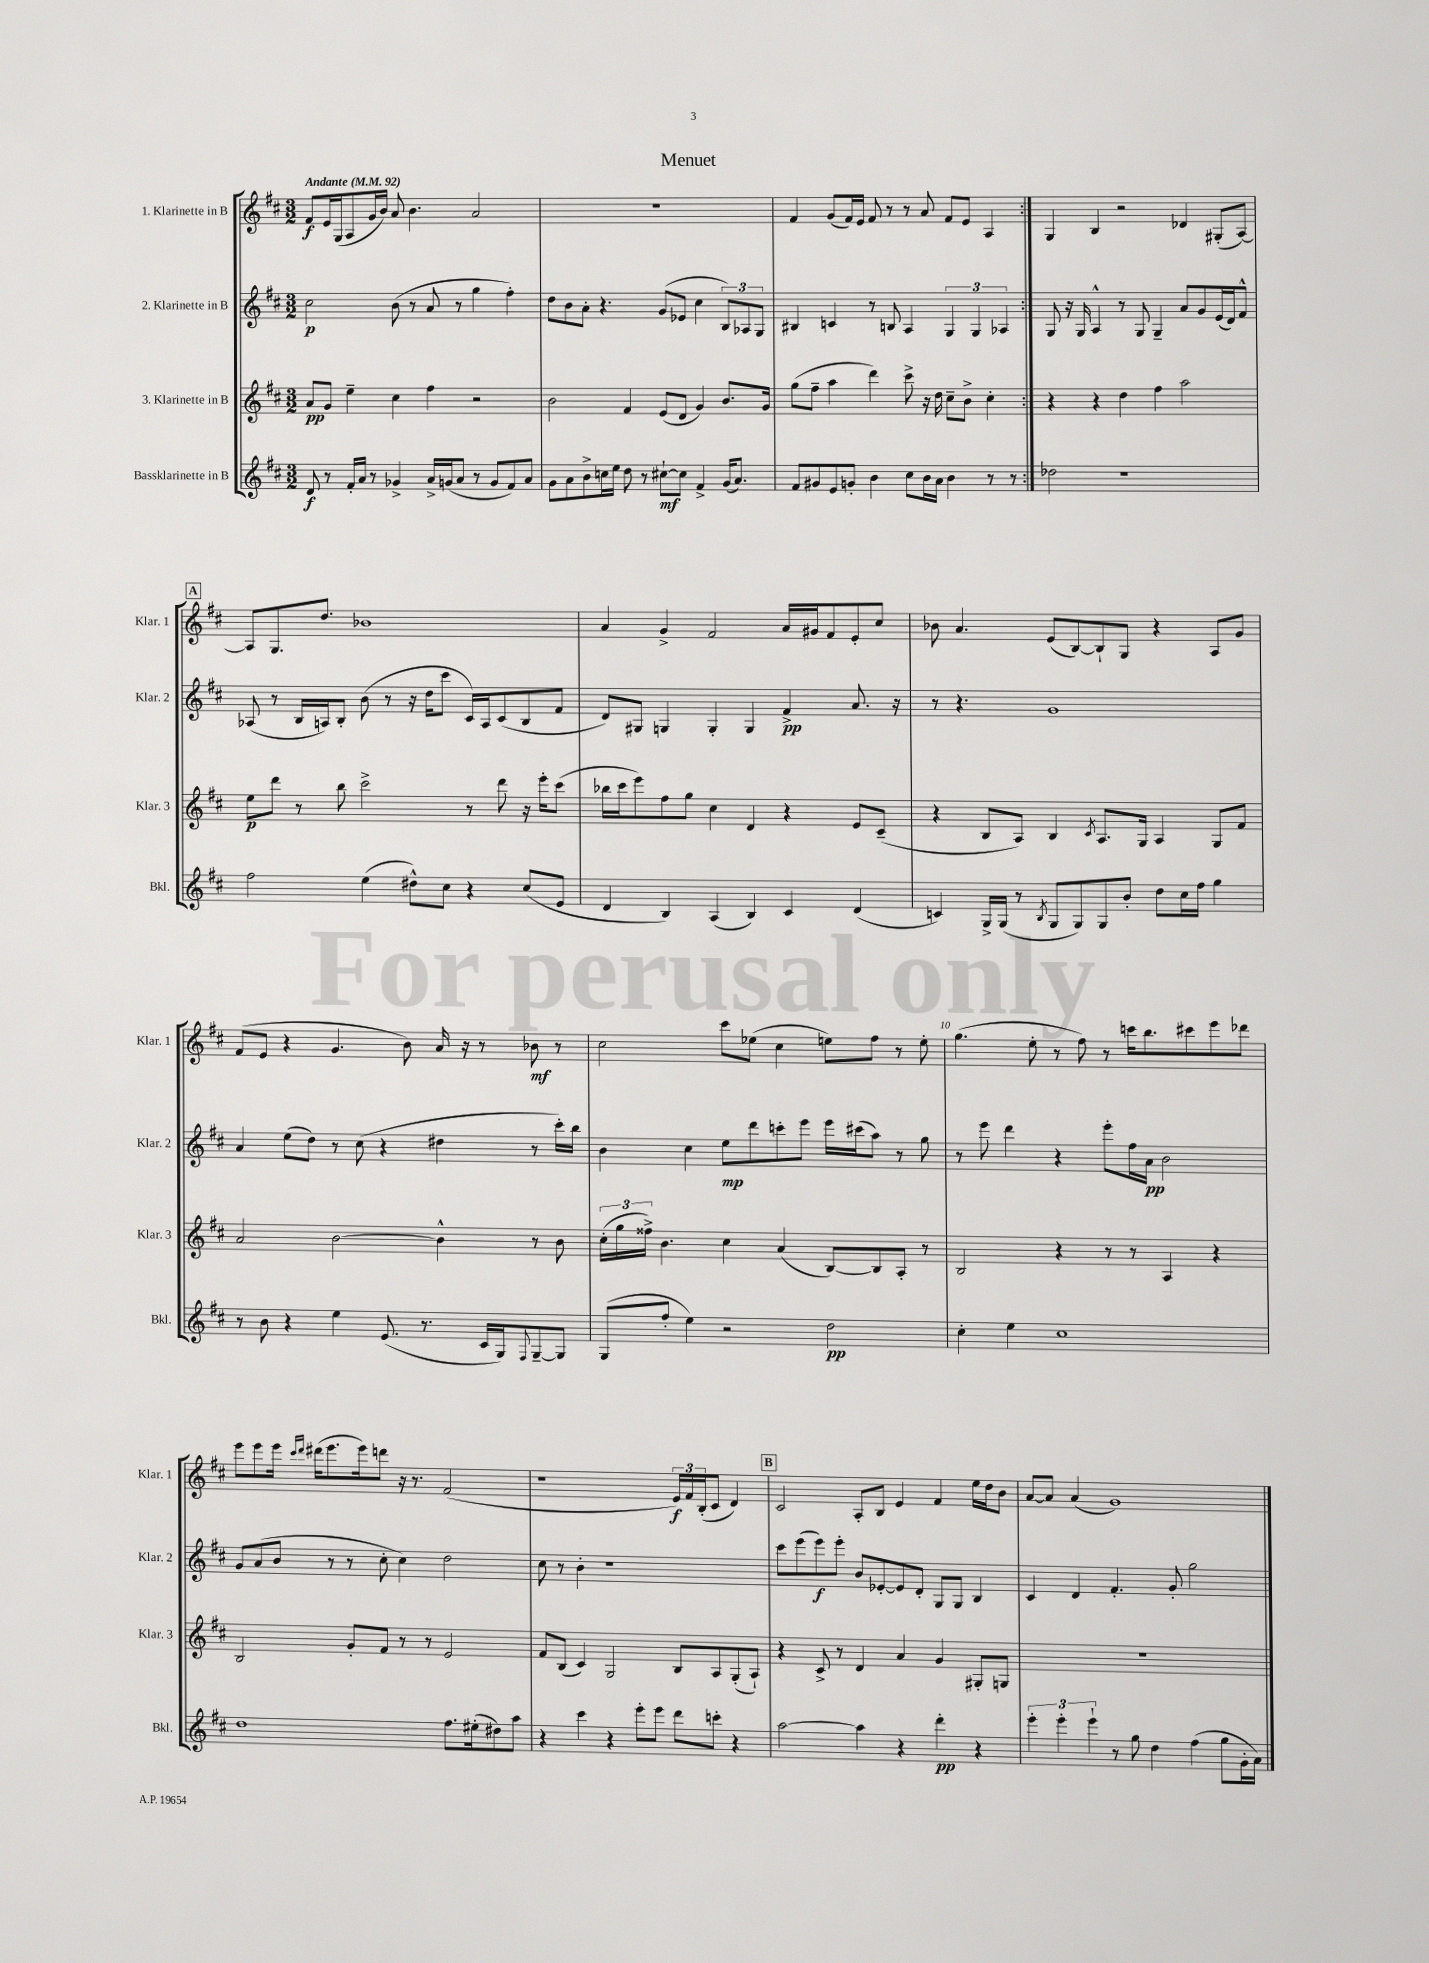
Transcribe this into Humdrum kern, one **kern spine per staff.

**kern	**dynam	**kern	**dynam	**kern	**dynam	**kern	**dynam
*part4	*part4	*part3	*part3	*part2	*part2	*part1	*part1
*staff4	*staff4	*staff3	*staff3	*staff2	*staff2	*staff1	*staff1
*I"Bassklarinette in B	*	*I"3. Klarinette in B	*	*I"2. Klarinette in B	*	*I"1. Klarinette in B	*
*I'Bkl.	*	*I'Klar. 3	*	*I'Klar. 2	*	*I'Klar. 1	*
*clefG2	*	*clefG2	*	*clefG2	*	*clefG2	*
*k[f#c#]	*	*k[f#c#]	*	*k[f#c#]	*	*k[f#c#]	*
*M3/2	*	*M3/2	*	*M3/2	*	*M3/2	*
*MM92	*	*MM92	*	*MM92	*	*MM92	*
=1	=1	=1	=1	=1	=1	=1	=1
!	!	!	!	!	!	!LO:TX:a:B:t=Andante	!
8d/	f	8a/L	pp	2cc#\	p	8f#/L	f
8r	.	8g/J	.	.	.	16e/L	.
.	.	.	.	.	.	(16G/J	.
16f#'/LL	.	4ee~\	.	.	.	8A/	.
16a/JJ	.	.	.	.	.	.	.
8r	.	.	.	.	.	16g/L	.
.	.	.	.	.	.	16b/JJ)	.
4g-X^/	.	4cc#\	.	(8b\	.	8a/	.
.	.	.	.	8r	.	4.b\	.
16a^/LL	.	4ff#\	.	8a/	.	.	.
(16gn/J	.	.	.	.	.	.	.
8a/J	.	.	.	8r	.	.	.
8r	.	2r	.	4gg\	.	2a/	.
8g/L	.	.	.	.	.	.	.
8f#/)	.	.	.	4ff#'\)	.	.	.
8a/J	.	.	.	.	.	.	.
=2	=2	=2	=2	=2	=2	=2	=2
8g\L	.	2b\	.	8dd\L	.	1.r	.
8a\	.	.	.	8b\	.	.	.
8b^\	.	.	.	8a'\J	.	.	.
16ccn\L	.	.	.	4.r	.	.	.
16ee\JJ	.	.	.	.	.	.	.
8dd\	.	4f#/	.	.	.	.	.
8r	.	.	.	.	.	.	.
[8cc#X`\L	mf	(8e/L	.	(8g/L	.	.	.
8cc#\J]	.	8d/J	.	8e-X/J	.	.	.
4f#^/	.	4g/)	.	4cc#\	.	.	.
(16g/KL	.	8.b/L	.	12B/L)	.	.	.
8.a/J)	.	.	.	.	.	.	.
.	.	.	.	12A-X/	.	.	.
.	.	.	.	12G/J	.	.	.
.	.	16g/Jk	.	.	.	.	.
=3	=3	=3	=3	=3	=3	=3	=3
8f#/L	.	(8gg\L	.	4B#X/	.	4f#/	.
8g#X/	.	8ff#~\J	.	.	.	.	.
8e/	.	4aa\	.	4cn/	.	(8g/L	.
8gn'/J	.	.	.	.	.	16f#/L)	.
.	.	.	.	.	.	16e/JJ	.
4b\	.	4ddd\)	.	8r	.	8f#/	.
.	.	.	.	8Bn/	.	8r	.
8cc#\L	.	8ccc#^\	.	4A/	.	8r	.
16b\L	.	16r	.	.	.	8a/	.
16a\JJ	.	16dd\	.	.	.	.	.
4b\	.	8cc#~\L	.	6G/	.	8f#/L	.
.	.	8b^\J	.	.	.	8e/J	.
.	.	.	.	6G/	.	.	.
8r	.	4cc#'\	.	.	.	4A/	.
.	.	.	.	6A-X/	.	.	.
8r	.	.	.	.	.	.	.
=4:|!	=4:|!	=4:|!	=4:|!	=4:|!	=4:|!	=4:|!	=4:|!
2dd-X\	.	4r	.	8G/	.	4G/	.
.	.	.	.	16r	.	.	.
.	.	.	.	16G/	.	.	.
.	.	4r	.	4A^^/	.	4B/	.
1r	.	4dd\	.	8r	.	2r	.
.	.	.	.	8G/	.	.	.
.	.	4ff#\	.	4G~/	.	.	.
.	.	2aa\	.	8a/L	.	4d-X/	.
.	.	.	.	8g/	.	.	.
.	.	.	.	(16e/L	.	(8G#X'/L	.
.	.	.	.	16d/J)	.	.	.
.	.	.	.	8f#^^/J	.	[8A/J)	.
!!LO:LB:g=z
!!LO:REH:place=s1:t=A
=5	=5	=5	=5	=5	=5	=5	=5
2ff#\	.	8ee\L	p	(8A-X/	.	8A/L]	.
.	.	8ddd\J	.	8r	.	8.G/	.
.	.	8r	.	16B/LL	.	.	.
.	.	.	.	16An/J)	.	8.dd/J	.
.	.	8bb\	.	8B'/J	.	.	.
(4ee\	.	2ccc#^\	.	(8b\	.	1b-X	.
.	.	.	.	8r	.	.	.
8dd#X^^\L)	.	.	.	16r	.	.	.
.	.	.	.	16dd\KL	.	.	.
8cc#\J	.	.	.	8ccc#\J	.	.	.
4r	.	8r	.	16c#/LL)	.	.	.
.	.	.	.	16A/J	.	.	.
.	.	8ddd\	.	(8c#/	.	.	.
(8cc#/L	.	16r	.	8B/	.	.	.
.	.	16eee'\KL	.	.	.	.	.
8e/J	.	(8ccc#\J	.	8f#/J	.	.	.
=6	=6	=6	=6	=6	=6	=6	=6
4d/	.	16bb-X\LL	.	8d/L)	.	4a/	.
.	.	16ccc#\J	.	.	.	.	.
.	.	8eee\)	.	8G#X/J	.	.	.
4B/)	.	8ff#\	.	4Gn/	.	4g^/	.
.	.	8gg\J	.	.	.	.	.
(4A/	.	4cc#\	.	4G'/	.	2f#/	.
4B/)	.	4d/	.	4G/	.	.	.
4c#/	.	4r	.	4f#^/	pp	16a/LL	.
.	.	.	.	.	.	16g#X/J	.
.	.	.	.	.	.	8f#/	.
(4d/	.	8e/L	.	8.a/	.	8e'/	.
.	.	(8c#~/J	.	.	.	8cc#/J	.
.	.	.	.	16r	.	.	.
=7	=7	=7	=7	=7	=7	=7	=7
4cn/)	.	4r	.	8r	.	8b-X\	.
.	.	.	.	4.r	.	4.a/	.
16G^/LL	.	8B/L	.	.	.	.	.
(16G/JJ	.	.	.	.	.	.	.
8r	.	8A/J)	.	.	.	.	.
8qB/	.	.	.	.	.	.	.
8G/L	.	4B/	.	1g	.	(8e/L	.
8G/)	.	.	.	.	.	[8B/)	.
.	.	8qc#/	.	.	.	.	.
8G/	.	8.A/L	.	.	.	8B`/]	.
8b'/J	.	.	.	.	.	8G/J	.
.	.	16G/Jk	.	.	.	.	.
8dd\L	.	4A/	.	.	.	4r	.
16cc#\L	.	.	.	.	.	.	.
16ff#\JJ	.	.	.	.	.	.	.
4gg\	.	8G/L	.	.	.	8A/L	.
.	.	8f#/J	.	.	.	8g/J	.
!!LO:LB:g=z
=8	=8	=8	=8	=8	=8	=8	=8
8r	.	2a/	.	4a/	.	(8f#/L	.
8b\	.	.	.	.	.	8e/J	.
4r	.	.	.	(8ee\L	.	4r	.
.	.	.	.	8dd\J)	.	.	.
4ee\	.	[2b\	.	8r	.	4.g/	.
.	.	.	.	(8cc#\	.	.	.
(8.e/	.	.	.	4r	.	.	.
.	.	.	.	.	.	8b\)	.
8.r	.	.	.	.	.	.	.
.	.	4b^^\]	.	4dd#X\	.	16a/	.
.	.	.	.	.	.	16r	.
16c#/LL	.	.	.	.	.	8r	.
16G/J)	.	.	.	.	.	.	.
8qqF#/	.	.	.	.	.	.	.
[8G~/	.	8r	.	8r	.	8b-X\	mf
8G/J]	.	8b\	.	16ccc#'\LL)	.	8r	.
.	.	.	.	16bb\JJ	.	.	.
=9	=9	=9	=9	=9	=9	=9	=9
(8G/L	.	(24cc#'\LL	.	4b\	.	2cc#\	.
.	.	24gg\	.	.	.	.	.
.	.	24ff##X^\JJ)	.	.	.	.	.
8ff#'/J	.	4.b\	.	.	.	.	.
4ee\)	.	.	.	4cc#\	.	.	.
2r	.	4cc#\	.	8ee\L	mp	8ccc#\L	.
.	.	.	.	8ddd\	.	(8ee-X\J	.
.	.	(4a/	.	8cccn'\	.	4cc#\	.
.	.	.	.	8eee\J	.	.	.
2dd\	pp	[8B/L)	.	16eee\LL	.	8een\L)	.
.	.	.	.	(16ccc#X\J	.	.	.
.	.	8B/]	.	8aa\J)	.	8ff#\J	.
.	.	8A'/J	.	8r	.	8r	.
.	.	8r	.	8gg\	.	8ee'\	.
=10	=10	=10	=10	=10	=10	=10	=10
4cc#'\	.	2B/	.	8r	.	(4.gg\	.
.	.	.	.	8eee\	.	.	.
4ee\	.	.	.	4ddd\	.	.	.
.	.	.	.	.	.	8ee'\	.
1cc#	.	4r	.	4r	.	8r	.
.	.	.	.	.	.	8ff#\)	.
.	.	8r	.	8eee'\L	.	8r	.
.	.	8r	.	16ff#\L	.	16cccn\KL	.
.	.	.	.	16a\JJ	pp	8.bb\	.
.	.	4A/	.	2b\	.	.	.
.	.	.	.	.	.	8ccc#X\	.
.	.	4r	.	.	.	8eee\	.
.	.	.	.	.	.	8ddd-X\J	.
!!LO:LB:g=z
=11	=11	=11	=11	=11	=11	=11	=11
1dd	.	2B/	.	8g/L	.	8eee\L	.
.	.	.	.	(8a/	.	8eee\	.
.	.	.	.	8b/J	.	16eee\Jk	.
.	.	.	.	.	.	16qqccc#/LL	.
.	.	.	.	.	.	16qqddd/JJ	.
.	.	.	.	.	.	(16ddd#X\KL	.
.	.	.	.	8r	.	8.eee\	.
.	.	8g'/L	.	8r	.	.	.
.	.	.	.	.	.	16eee\k)	.
.	.	8f#/J	.	8cc#'\	.	8dddn\J	.
.	.	8r	.	4cc#\)	.	16r	.
.	.	.	.	.	.	8.r	.
.	.	8r	.	.	.	.	.
8.ff#\L	.	2e/	.	2dd\	.	(2f#/	.
(16ee#X'\k	.	.	.	.	.	.	.
8dd#X\)	.	.	.	.	.	.	.
8aa\J	.	.	.	.	.	.	.
=12	=12	=12	=12	=12	=12	=12	=12
4r	.	8f#/L	.	8cc#\	.	1r	.
.	.	(8B/J	.	8r	.	.	.
4ccc#\	.	4c#/)	.	4b'\	.	.	.
4r	.	2G/	.	1r	.	.	.
8eee'\L	.	.	.	.	.	.	.
8eee\J	.	.	.	.	.	.	.
8ddd\L	.	8B/L	.	.	.	24e/LL)	f
.	.	.	.	.	.	24f#/	.
.	.	.	.	.	.	(24B'/J	.
8cccn'\J	.	8A/	.	.	.	8c#/J	.
4r	.	(8G'/	.	.	.	4d/)	.
.	.	8A`/J)	.	.	.	.	.
!!LO:REH:place=s1:t=B
=13	=13	=13	=13	=13	=13	=13	=13
[2aa\	.	4r	.	8ccc#\L	.	2c#/	.
.	.	.	.	(8eee\	.	.	.
.	.	8c#^/	.	8eee\)	f	.	.
.	.	8r	.	8eee'\J	.	.	.
4aa\]	.	4d/	.	8b/L	.	8A'/L	.
.	.	.	.	[8e-X'/	.	8B/J	.
4r	.	4a/	.	8e-/]	.	4e/	.
.	.	.	.	8d'/J	.	.	.
4ddd'\	pp	4g/	.	8G/L	.	4f#/	.
.	.	.	.	8G/J	.	.	.
4r	.	8G#X'/L	.	4B/	.	16ee\LL	.
.	.	.	.	.	.	16dd\J	.
.	.	8Gn/J	.	.	.	8b\J	.
=14	=14	=14	=14	=14	=14	=14	=14
6eee'\	.	1.r	.	4c#/	.	[8a/L	.
.	.	.	.	.	.	8a/J]	.
6eee'\	.	.	.	.	.	.	.
.	.	.	.	4d/	.	(4a/	.
6eee`\	.	.	.	.	.	.	.
8r	.	.	.	4.f#'/	.	1g)	.
8gg\	.	.	.	.	.	.	.
4dd\	.	.	.	.	.	.	.
.	.	.	.	8g'/	.	.	.
(4ff#\	.	.	.	2gg\	.	.	.
8gg\L	.	.	.	.	.	.	.
16g'\L	.	.	.	.	.	.	.
16a\JJ)	.	.	.	.	.	.	.
==	==	==	==	==	==	==	==
*-	*-	*-	*-	*-	*-	*-	*-
